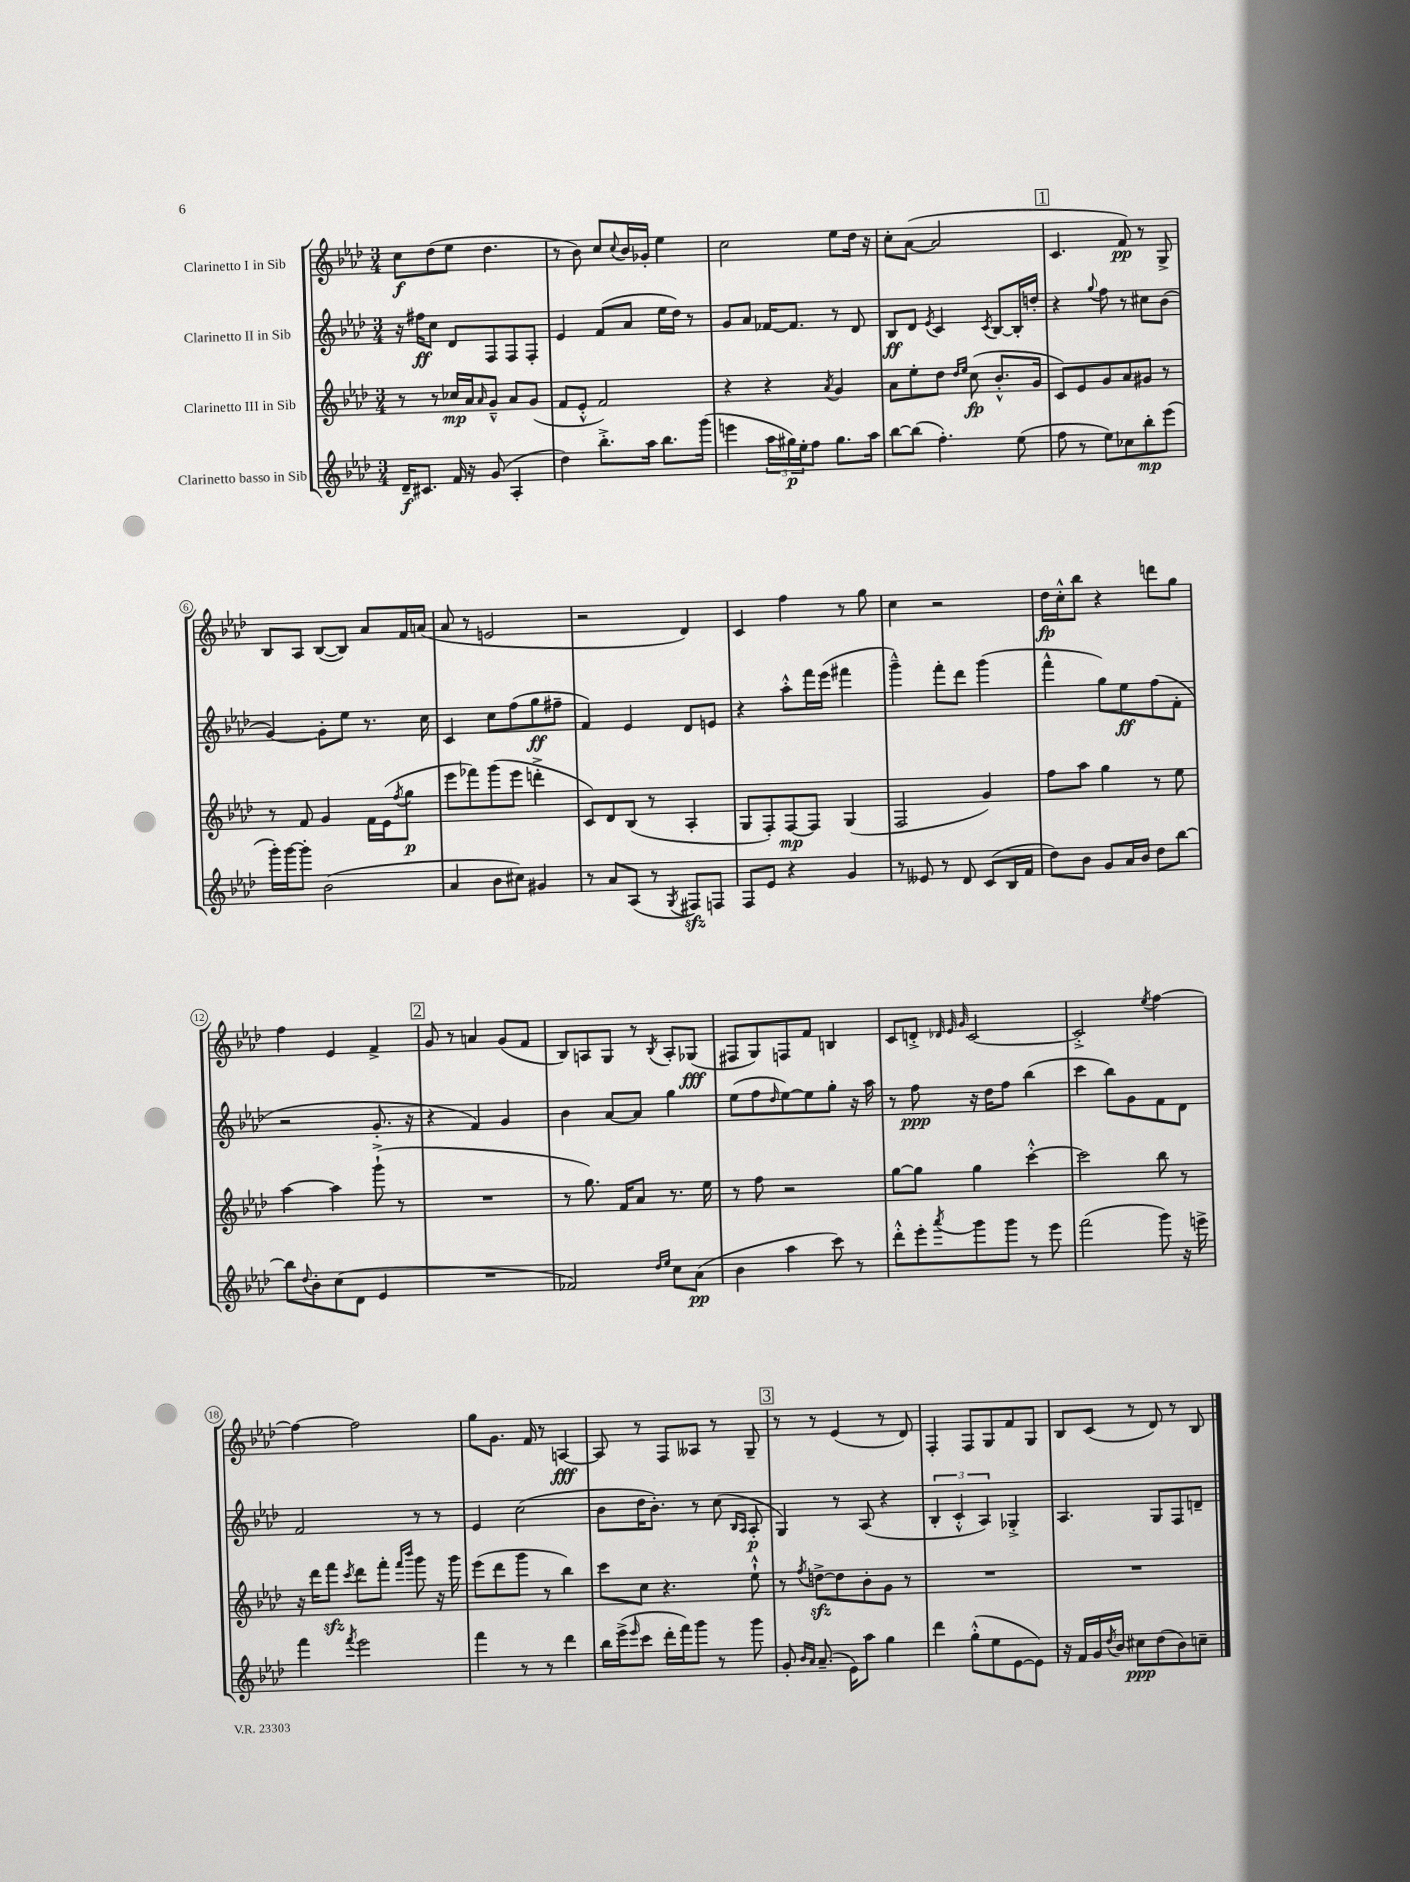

**kern	**dynam	**kern	**dynam	**kern	**dynam	**kern	**dynam
*part4	*part4	*part3	*part3	*part2	*part2	*part1	*part1
*staff4	*staff4	*staff3	*staff3	*staff2	*staff2	*staff1	*staff1
*I"Clarinetto basso in Sib	*	*I"Clarinetto III in Sib	*	*I"Clarinetto II in Sib	*	*I"Clarinetto I in Sib	*
*clefG2	*	*clefG2	*	*clefG2	*	*clefG2	*
*k[b-e-a-d-]	*	*k[b-e-a-d-]	*	*k[b-e-a-d-]	*	*k[b-e-a-d-]	*
*M3/4	*	*M3/4	*	*M3/4	*	*M3/4	*
=1	=1	=1	=1	=1	=1	=1	=1
16d-~/KL	f	8r	.	16r	.	8cc\L	f
8.c#X/J	.	.	.	16ff#X\KL	ff	.	.
.	.	8r	.	8cc\J	.	(8dd-\	.
16f/	.	16cc-X/LL	mp	8d-/L	.	8ee-\J	.
16r	.	16a-/J	.	.	.	.	.
.	.	16qqa-/	.	.	.	.	.
(8g/	.	8g~^^/J	.	8F/	.	4.dd-\	.
4A-'/	.	8a-/L	.	8F/	.	.	.
.	.	(8g/J	.	8F'/J	.	.	.
=2	=2	=2	=2	=2	=2	=2	=2
4dd-\)	.	8f/L	.	4e-/	.	8r	.
.	.	8e-'^^/J	.	.	.	8b-\)	.
8.bb-'^\L	.	2f/)	.	(8f/L	.	8cc/L	.
.	.	.	.	.	.	8qqcc/	.
.	.	.	.	8a-/J	.	16b-/L	.
16aa-\Jk	.	.	.	.	.	16g-X'/JJ	.
8.bb-\L	.	.	.	16ee-\LL	.	4ee-\	.
.	.	.	.	16dd-\JJ)	.	.	.
.	.	.	.	8r	.	.	.
(16ggg\Jk	.	.	.	.	.	.	.
=3	=3	=3	=3	=3	=3	=3	=3
4eeen\	.	4r	.	8g/L	.	2cc\	.
.	.	.	.	8a-/J	.	.	.
24aa-\LL	.	4r	.	[16f-X/KL	.	.	.
24gg#X\)	p	.	.	.	.	.	.
.	.	.	.	8.f-/J]	.	.	.
24ee-'\J	.	.	.	.	.	.	.
8ff\J	.	.	.	.	.	.	.
.	.	8qa-/	.	.	.	.	.
8.gg#\L	.	4g/	.	8r	.	8ee-\L	.
.	.	.	.	8d-/	.	16dd-\Jk	.
16aa-\Jk	.	.	.	.	.	16r	.
=4	=4	=4	=4	=4	=4	=4	=4
[8bb-\L	.	8a-\L	.	8B-/L	ff	8cc'\L	.
(8bb-\J]	.	8ee-'\	.	8d-/J	.	([8a-\J	.
.	.	.	.	8qe-/	.	.	.
4.ff'\)	.	8dd-\J	.	4c/	.	2a-/]	.
.	.	16qqdd-/LL	.	.	.	.	.
.	.	16qqee-/JJ	.	.	.	.	.
.	.	(8cc\	fp	.	.	.	.
.	.	.	.	8qc/	.	.	.
.	.	8.b-'^^/L	.	[8B-/L	.	.	.
(8ee-\	.	.	.	16B-'/L]	.	.	.
.	.	16g/Jk	.	16ddn'/JJ	.	.	.
!!LO:REH:place=s1:t=1
=5	=5	=5	=5	=5	=5	=5	=5
8ff\	.	8c/L)	.	4r	.	4.c/	.
8r	.	8e-/	.	.	.	.	.
.	.	.	.	8qqgg/	.	.	.
8ee-\L)	.	8g/	.	8ff\	.	.	.
8cc-X\	.	8a-/	.	8r	.	8f/)	pp
8bb-'\	mp	8g#X/J	.	8cc#X\L	.	8r	.
(8eee-\J	.	8r	.	(8b-\J	.	8G^/	.
!!LO:LB:g=z
=6	=6	=6	=6	=6	=6	=6	=6
16ggg'\LL)	.	8r	.	[4g/)	.	8B-/L	.
[16ggg\J	.	.	.	.	.	.	.
8ggg'\J]	.	8f/	.	.	.	8A-/J	.
(2b-\	.	4g/	.	8g'\L]	.	([8B-/L	.
.	.	.	.	8ee-\J	.	8B-/J])	.
.	.	16f\LL	.	8.r	.	8a-/L	.
.	.	(16e-\J	.	.	.	.	.
.	.	8qff/	.	.	.	.	.
.	.	8gg\J	p	.	.	16f/L	.
.	.	.	.	16cc\	.	(16an/JJ	.
=7	=7	=7	=7	=7	=7	=7	=7
4a-/	.	8eee-\L	.	4c/	.	8a-/	.
.	.	8fff-X\)	.	.	.	8r	.
8b-\L	.	(8ggg\	.	8cc\L	.	2en/	.
8cc#X\J)	.	8eee-\J	.	(8ff\	.	.	.
4g#X/	.	4dddn'^\	.	8gg\	ff	.	.
.	.	.	.	8ff#X~\J	.	.	.
=8	=8	=8	=8	=8	=8	=8	=8
8r	.	8c/L)	.	4f/)	.	2r	.
8a-/L	.	8d-/	.	.	.	.	.
(8A-/J	.	(8B-/J	.	4e-/	.	.	.
8r	.	8r	.	.	.	.	.
8qG/	.	.	.	.	.	.	.
8F#Xzz/L)	.	4A-'/	.	8d-/L	.	4d-/)	.
8Fn/J	.	.	.	8en/J	.	.	.
=9	=9	=9	=9	=9	=9	=9	=9
8F/L	.	8G/L	.	4r	.	4c/	.
8e-/J	.	8F'/)	.	.	.	.	.
4r	.	[8F/	mp	8aa-'^^\L	.	4ff\	.
.	.	8F/J]	.	16fff\L	.	.	.
.	.	.	.	(16eee-\JJ	.	.	.
4g/	.	(4G/	.	4fff#X\	.	8r	.
.	.	.	.	.	.	8gg\	.
=10	=10	=10	=10	=10	=10	=10	=10
8r	.	2F/	.	4ggg~^^\)	.	4cc\	.
8e--X/	.	.	.	.	.	.	.
8r	.	.	.	8fff'\L	.	2r	.
8d-/	.	.	.	8ddd-\J	.	.	.
(8c/L	.	4g/)	.	(4ggg\	.	.	.
16B-/L	.	.	.	.	.	.	.
16f/JJ	.	.	.	.	.	.	.
=11	=11	=11	=11	=11	=11	=11	=11
8dd-\L)	.	8ff\L	.	4fff^^\	.	16dd-\LL	fp
.	.	.	.	.	.	16cc'^^\J	.
8b-\J	.	8aa-\J	.	.	.	8bb-\J	.
8g/L	.	4gg\	.	8gg\L)	.	4r	.
16a-/L	.	.	.	8ee-\	ff	.	.
16b-/JJ	.	.	.	.	.	.	.
8dd-\L	.	8r	.	(8ff\	.	8dddn\L	.
[8bb-\J	.	8ee-\	.	8f'\J	.	8gg\J	.
!!LO:LB:g=z
=12	=12	=12	=12	=12	=12	=12	=12
8bb-\L]	.	[4aa-\	.	2r	.	4ff\	.
8qqdd-/	.	.	.	.	.	.	.
8b-'\	.	.	.	.	.	.	.
(8cc\	.	4aa-\]	.	.	.	4e-/	.
8d-\J	.	.	.	.	.	.	.
4e-/	.	(8ggg`^\	.	8.g'/	.	4f^/	.
.	.	8r	.	.	.	.	.
.	.	.	.	16r	.	.	.
!!LO:REH:place=s1:t=2
=13	=13	=13	=13	=13	=13	=13	=13
2.r	.	2.r	.	4r	.	8g/	.
.	.	.	.	.	.	8r	.
.	.	.	.	4f/)	.	4an/	.
.	.	.	.	4g/	.	(8g/L	.
.	.	.	.	.	.	8f/J	.
=14	=14	=14	=14	=14	=14	=14	=14
2f-X/)	.	8r	.	4b-\	.	8B-/L)	.
.	.	8.gg\)	.	.	.	8An/	.
.	.	.	.	[8a-/L	.	8G/J	.
.	.	16f/KL	.	.	.	.	.
.	.	8a-/J	.	8a-/J]	.	8r	.
16qqdd-/LL	.	.	.	.	.	.	.
16qqee-/JJ	.	.	.	.	.	8qB-/	.
8cc\L	.	8.r	.	4gg\	.	8A'/L	.
(8a-\J	pp	.	.	.	.	(8G-X/J	fff
.	.	16ee-\	.	.	.	.	.
=15	=15	=15	=15	=15	=15	=15	=15
4b-\	.	8r	.	(8ee-\L	.	8F#X/L	.
.	.	8ff\	.	8ff\	.	8G/)	.
.	.	.	.	16qqdd-/	.	.	.
4aa-\	.	2r	.	[8ee-\)	.	8Fn/	.
.	.	.	.	8ee-\]	.	8f/J	.
8ccc\)	.	.	.	8gg'\J	.	4Bn/	.
8r	.	.	.	16r	.	.	.
.	.	.	.	16aa-\	.	.	.
=16	=16	=16	=16	=16	=16	=16	=16
8ddd-'^^\L	.	[8gg\L	.	8r	.	8c/L	.
8eee-'\	.	8gg\J]	.	8ff\	ppp	8dn'^/J	.
.	.	.	.	.	.	32qqd-X/	.
.	.	.	.	.	.	32qqe-/	.
8qaaa-/	.	.	.	.	.	32qqg/	.
8ggg\	.	4gg\	.	16r	.	[2c/	.
.	.	.	.	16dd-\KL	.	.	.
8ggg\J	.	.	.	8ff\J	.	.	.
8r	.	[4ccc'^^\	.	(4bb-\	.	.	.
8eee-\	.	.	.	.	.	.	.
=17	=17	=17	=17	=17	=17	=17	=17
(2fff\	.	2ccc\]	.	4ccc\	.	2c'^/]	.
.	.	.	.	8bb-\L)	.	.	.
.	.	.	.	8g\	.	.	.
.	.	.	.	.	.	8qee-/	.
8ggg\)	.	8bb-\	.	8f\	.	[4ff\	.
16r	.	8r	.	8d-\J	.	.	.
16eeen^\	.	.	.	.	.	.	.
!!LO:LB:g=z
=18	=18	=18	=18	=18	=18	=18	=18
4fff\	.	16r	.	2f/	.	4ff\_	.
.	.	16ddd-\KL	.	.	.	.	.
.	.	8fffzz\J	.	.	.	.	.
8qfff/	.	8qccc/	.	.	.	.	.
2eee-\	.	8ddd-\L	.	.	.	2ff\]	.
.	.	8fff'\J	.	.	.	.	.
.	.	16qqfff/LL	.	.	.	.	.
.	.	16qqbbb-/JJ	.	.	.	.	.
.	.	8ggg\	.	8r	.	.	.
.	.	16r	.	8r	.	.	.
.	.	16ggg\	.	.	.	.	.
=19	=19	=19	=19	=19	=19	=19	=19
4fff\	.	(8eee-\L	.	4e-/	.	8gg\L	.
.	.	8ddd-\	.	.	.	8.g\J	.
8r	.	8ggg\J	.	(2cc\	.	.	.
.	.	.	.	.	.	16f/	.
8r	.	8r	.	.	.	8r	.
4ddd-\	.	4bb-\)	.	.	.	[4An/	fff
=20	=20	=20	=20	=20	=20	=20	=20
16bb-\LL	.	8ccc\L	.	8b-\L	.	8A/]	.
(16eee-^\J	.	.	.	.	.	.	.
16qqeee-/	.	.	.	.	.	.	.
8ccc\J	.	8cc\J	.	16dd-\K	.	8r	.
.	.	.	.	8.b-'\J)	.	.	.
16ddd-'\LL	.	4.r	.	.	.	8F/L	.
16fff\J)	.	.	.	.	.	.	.
8ggg\J	.	.	.	8r	.	8A--X/J	.
8r	.	.	.	(8cc\	.	8r	.
.	.	.	.	16qqB-/LL	.	.	.
.	.	.	.	16qqA-/JJ	.	.	.
8ggg\	.	8ee-`^^\	.	8A-'/	p	8G~/	.
!!LO:REH:place=s1:t=3
=21	=21	=21	=21	=21	=21	=21	=21
8g'/	.	8r	.	4G/)	.	8r	.
16qqb-/LL	.	.	.	.	.	.	.
16qqa-/JJ	.	8qff/	.	.	.	.	.
(8.a-~/	.	[8ddnzz^\L	.	.	.	8r	.
.	.	8dd\]	.	8r	.	(4e-/	.
16e-\KL)	.	.	.	.	.	.	.
8aa-\J	.	8b-'\	.	(8A-/	.	.	.
4gg\	.	8g\J	.	4r	.	8r	.
.	.	8r	.	.	.	8d-/)	.
=22	=22	=22	=22	=22	=22	=22	=22
4ddd-\	.	2.r	.	6B-'/	.	4F'/	.
.	.	.	.	6c'^^/	.	.	.
(8gg'^^\L	.	.	.	.	.	8F/L	.
.	.	.	.	6A-/)	.	.	.
8ee-\	.	.	.	.	.	8G/	.
[8e-\	.	.	.	4G-X'^/	.	8f/	.
8e-\J])	.	.	.	.	.	8G/J	.
=23	=23	=23	=23	=23	=23	=23	=23
16r	.	2.r	.	4.A-/	.	8B-/L	.
16f/LL	.	.	.	.	.	.	.
16g/	.	.	.	.	.	(8c/J	.
8qdd-/	.	.	.	.	.	.	.
16b-/JJ	.	.	.	.	.	.	.
8cc#X\L	ppp	.	.	.	.	8r	.
(8dd-\	.	.	.	8G/L	.	8d-/)	.
8b-\)	.	.	.	8F/	.	8r	.
8ccn~\J	.	.	.	8dn~/J	.	8B-/	.
==	==	==	==	==	==	==	==
*-	*-	*-	*-	*-	*-	*-	*-
